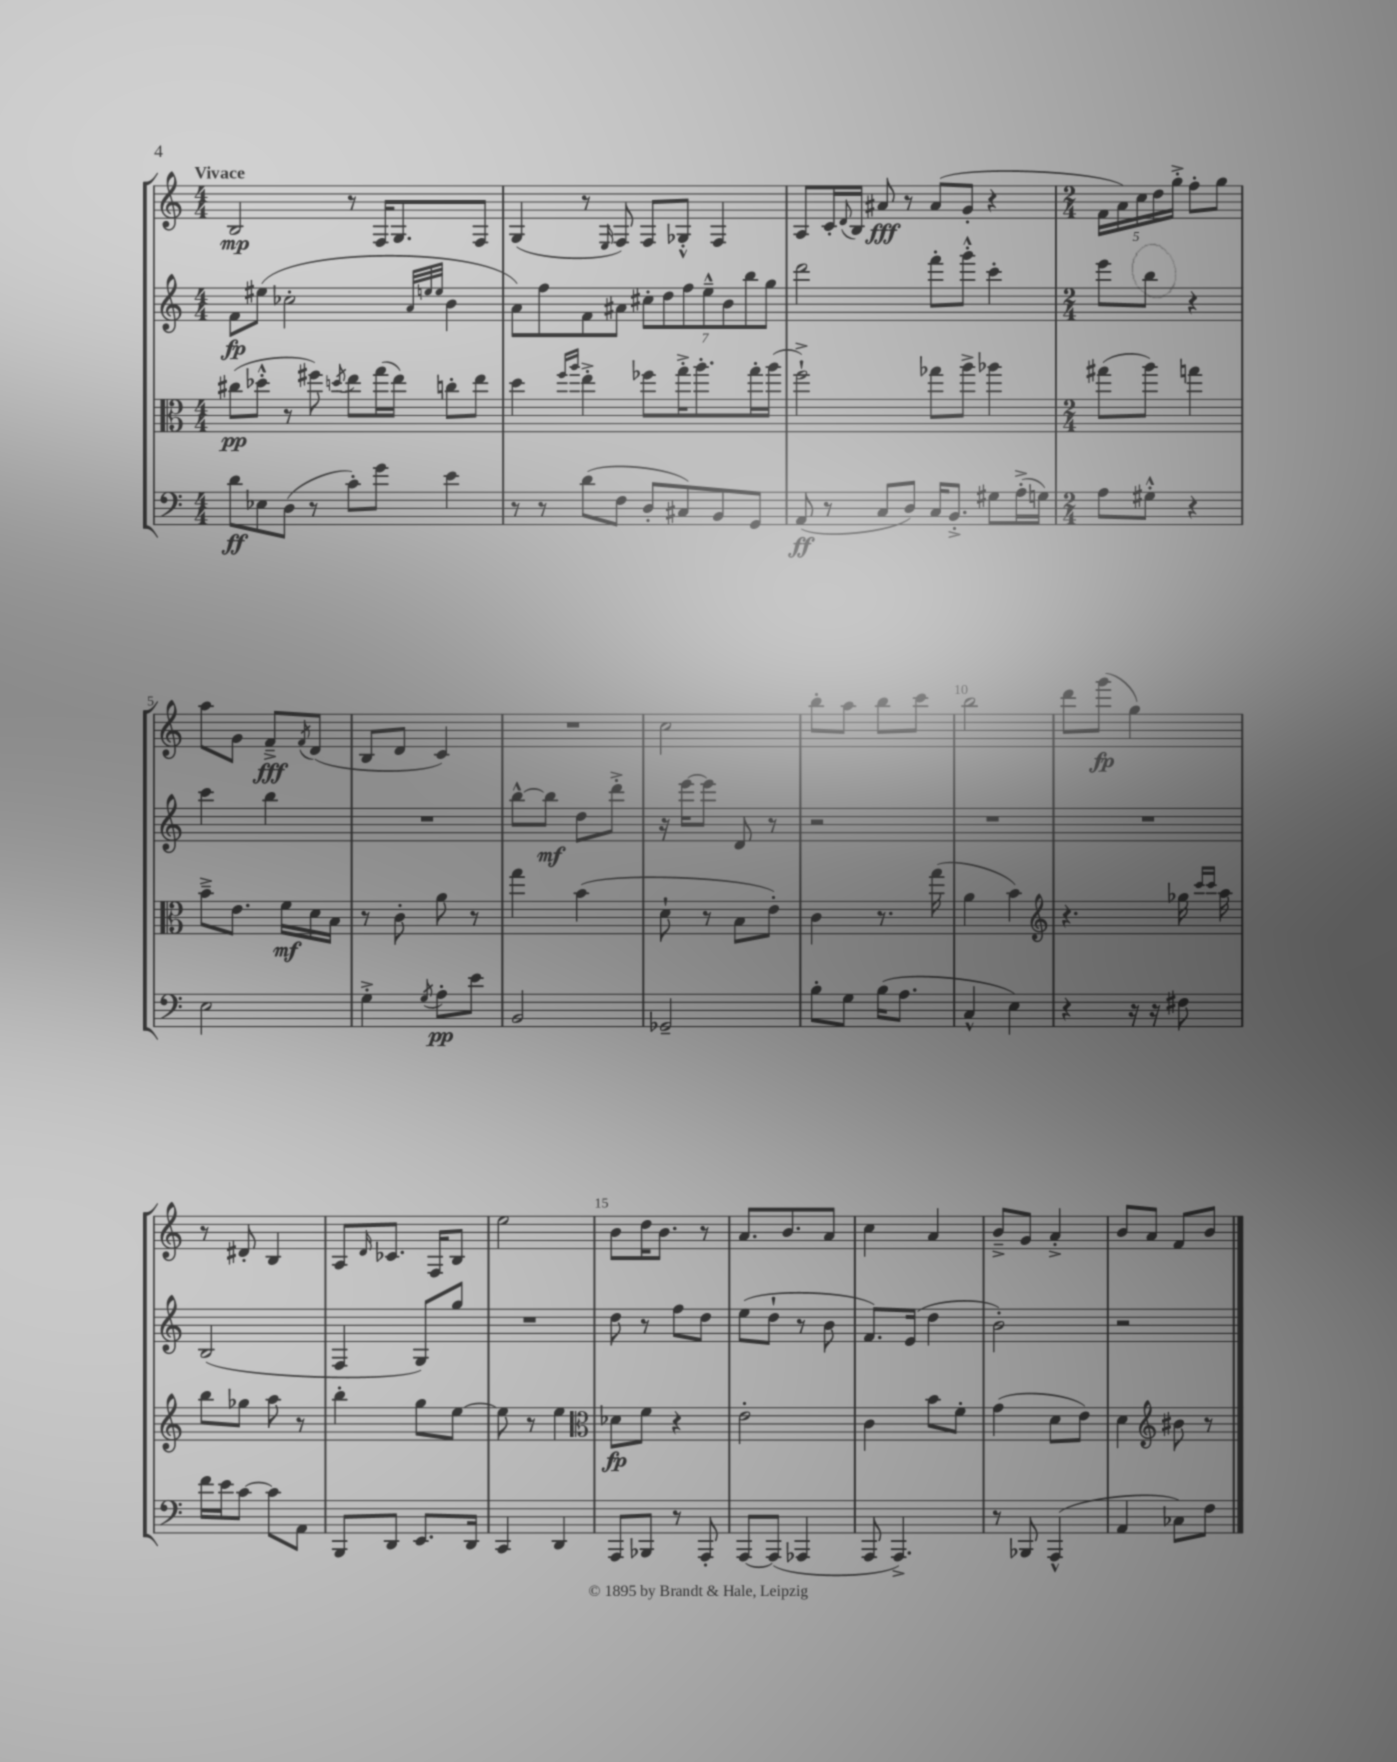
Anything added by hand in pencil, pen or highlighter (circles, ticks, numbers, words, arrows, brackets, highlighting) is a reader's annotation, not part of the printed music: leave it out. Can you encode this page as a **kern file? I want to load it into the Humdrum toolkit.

**kern	**dynam	**kern	**dynam	**kern	**dynam	**kern	**dynam
*part4	*part4	*part3	*part3	*part2	*part2	*part1	*part1
*staff4	*staff4	*staff3	*staff3	*staff2	*staff2	*staff1	*staff1
*clefF4	*	*clefC3	*	*clefG2	*	*clefG2	*
*k[]	*	*k[]	*	*k[]	*	*k[]	*
*M4/4	*	*M4/4	*	*M4/4	*	*M4/4	*
=1	=1	=1	=1	=1	=1	=1	=1
!	!	!	!	!	!	!LO:TX:a:B:t=Vivace	!
8d\L	ff	(8cc#X\L	pp	8f\L	fp	2B/	mp
8E-X\	.	8dd-X'^^\J	.	(8ee#X\J	.	.	.
(8D\J	.	8r	.	2cc-X'\	.	.	.
8r	.	8ff#X\)	.	.	.	.	.
.	.	8qddn/	.	.	.	.	.
8c'\L)	.	8ee\L	.	.	.	8r	.
8g\J	.	(16gg\L	.	.	.	16F/KL	.
.	.	16ee\JJ)	.	.	.	8.G/	.
.	.	.	.	32qqa/LLL	.	.	.
.	.	.	.	32qqeen/	.	.	.
.	.	.	.	32qqee/JJJ	.	.	.
4e\	.	8ccn'\L	.	4b\	.	.	.
.	.	8ee\J	.	.	.	8F/J	.
=2	=2	=2	=2	=2	=2	=2	=2
8r	.	4dd\	.	8a\L)	.	(4G/	.
8r	.	.	.	8ff\	.	.	.
.	.	16qqff/LL	.	.	.	.	.
.	.	16qqaa/JJ	.	.	.	.	.
(8d\L	.	4ee'^\	.	8f\	.	8r	.
.	.	.	.	.	.	16qqE/	.
8F\J	.	.	.	8a#X\J	.	8F/)	.
8D'/L	.	8ff-X\L	.	14cc#X'\L	.	8F/L	.
.	.	.	.	14dd\	.	.	.
8C#X/)	.	16gg'^\K	.	.	.	8G-X'^^/J	.
.	.	.	.	14ff\	.	.	.
.	.	8.aa'\	.	.	.	.	.
.	.	.	.	14ee~^^\	.	.	.
8BB/	.	.	.	.	.	4F/	.
.	.	.	.	14b\	.	.	.
.	.	.	.	14bb\	.	.	.
8GG/J	.	16gg'\L	.	.	.	.	.
.	.	.	.	14gg\J	.	.	.
.	.	(16aa\JJ	.	.	.	.	.
=3	=3	=3	=3	=3	=3	=3	=3
(8AA/	ff	2ff`^\)	.	2ddd\	.	8A/L	.
8r	.	.	.	.	.	16c'/L	.
.	.	.	.	.	.	8qqd/	.
.	.	.	.	.	.	16B/JJ	.
8C/L	.	.	.	.	.	8a#X/	fff
8D/J)	.	.	.	.	.	8r	.
16C/KL	.	8gg-X\L	.	8fff'\L	.	(8a#/L	.
8.BB'^/J	.	.	.	.	.	.	.
.	.	8aa^\J	.	8ggg'^^\J	.	8g'/J	.
8G#X\L	.	4aa-X\	.	4ccc'\	.	4r	.
(16A'^\L	.	.	.	.	.	.	.
16Gn\JJ)	.	.	.	.	.	.	.
=4	=4	=4	=4	=4	=4	=4	=4
*M2/4	*	*M2/4	*	*M2/4	*	*M2/4	*
8A\L	.	(8gg#X\L	.	8eee\L	.	20f\LL	.
.	.	.	.	.	.	20a\)	.
.	.	.	.	.	.	20cc\	.
8G#X'^^\J	.	8aa\J)	.	8bb\J	.	.	.
.	.	.	.	.	.	20dd\	.
.	.	.	.	.	.	20gg'^\JJ	.
4r	.	4ggn\	.	4r	.	8ff'\L	.
.	.	.	.	.	.	8gg\J	.
!!LO:LB:g=z
=5	=5	=5	=5	=5	=5	=5	=5
2E\	.	8b~^\L	.	4ccc\	.	8aa\L	.
.	.	8.e\J	.	.	.	8g\J	.
.	.	.	.	4bb\	.	8f~^/L	fff
.	.	16f\LL	mf	.	.	.	.
.	.	.	.	.	.	8qf/	.
.	.	16d\	.	.	.	(8d/J	.
.	.	16B\JJ	.	.	.	.	.
=6	=6	=6	=6	=6	=6	=6	=6
4G'^\	.	8r	.	2r	.	8B/L	.
.	.	8c'\	.	.	.	8d/J	.
8qG/	.	.	.	.	.	.	.
8A'\L	pp	8a\	.	.	.	4c/)	.
8e\J	.	8r	.	.	.	.	.
=7	=7	=7	=7	=7	=7	=7	=7
2BB/	.	4gg\	.	[8bb^^\L	.	2r	.
.	.	.	.	8bb\J]	mf	.	.
.	.	(4b\	.	8dd\L	.	.	.
.	.	.	.	8ddd'^\J	.	.	.
=8	=8	=8	=8	=8	=8	=8	=8
2GG-X~/	.	8d`\	.	16r	.	2cc\	.
.	.	.	.	[16eee\KL	.	.	.
.	.	8r	.	8eee\J]	.	.	.
.	.	8B\L	.	8d/	.	.	.
.	.	8e'\J)	.	8r	.	.	.
=9	=9	=9	=9	=9	=9	=9	=9
8B'\L	.	4c\	.	2r	.	8bb'\L	.
8G\J	.	.	.	.	.	8aa\J	.
(16B\KL	.	8.r	.	.	.	8bb\L	.
8.A\J	.	.	.	.	.	.	.
.	.	.	.	.	.	8ccc\J	.
.	.	(16gg\	.	.	.	.	.
=10	=10	=10	=10	=10	=10	=10	=10
4C^^/	.	4a\	.	2r	.	2bb\	.
4E\)	.	4b\)	.	.	.	.	.
=11	=11	=11	=11	=11	=11	=11	=11
*	*	*clefG2	*	*	*	*	*
4r	.	4.r	.	2r	.	8ddd\L	.
.	.	.	.	.	.	(8ggg\J	fp
16r	.	.	.	.	.	4gg\)	.
16r	.	.	.	.	.	.	.
8F#X\	.	16gg-X\	.	.	.	.	.
.	.	16qqccc/LL	.	.	.	.	.
.	.	16qqccc/JJ	.	.	.	.	.
.	.	16aa\	.	.	.	.	.
!!LO:LB:g=z
=12	=12	=12	=12	=12	=12	=12	=12
16f\LL	.	8bb\L	.	(2B/	.	8r	.
16e\J	.	.	.	.	.	.	.
[8c\J	.	8gg-X\J	.	.	.	8d#X'/	.
8c\L]	.	8aa\	.	.	.	4B/	.
8AA\J	.	8r	.	.	.	.	.
=13	=13	=13	=13	=13	=13	=13	=13
8BBB/L	.	4bb'\	.	4F/	.	8A/L	.
.	.	.	.	.	.	16qqd/	.
8DD/J	.	.	.	.	.	8.c-X/J	.
8.EE/L	.	8gg\L	.	8G/L)	.	.	.
.	.	.	.	.	.	16F/KL	.
.	.	[8ee\J	.	8gg/J	.	8B/J	.
16DD/Jk	.	.	.	.	.	.	.
=14	=14	=14	=14	=14	=14	=14	=14
4CC/	.	8ee\]	.	2r	.	2ee\	.
.	.	8r	.	.	.	.	.
4DD/	.	4ee\	.	.	.	.	.
=15	=15	=15	=15	=15	=15	=15	=15
*	*	*clefC3	*	*	*	*	*
8AAA/L	.	8d-X\L	fp	8dd\	.	8b\L	.
8BBB-X/J	.	8f\J	.	8r	.	16dd\K	.
.	.	.	.	.	.	8.b\J	.
8r	.	4r	.	8ff\L	.	.	.
8AAA'/	.	.	.	8dd\J	.	8r	.
=16	=16	=16	=16	=16	=16	=16	=16
[8AAA/L	.	2e'\	.	(8ee\L	.	8.a/L	.
(8AAA/J]	.	.	.	8dd`\J	.	.	.
.	.	.	.	.	.	8.b/	.
4AAA-X/	.	.	.	8r	.	.	.
.	.	.	.	8b\	.	8a/J	.
=17	=17	=17	=17	=17	=17	=17	=17
8AAA/	.	4c\	.	8.f/L)	.	4cc\	.
4.AAA^/)	.	.	.	.	.	.	.
.	.	.	.	(16e/Jk	.	.	.
.	.	8b\L	.	4dd\	.	4a/	.
.	.	8f'\J	.	.	.	.	.
=18	=18	=18	=18	=18	=18	=18	=18
8r	.	(4g\	.	2b'\)	.	8b~^/L	.
8BBB-X/	.	.	.	.	.	8g/J	.
(4AAA^^/	.	8d\L	.	.	.	4a'^/	.
.	.	8e\J)	.	.	.	.	.
=19	=19	=19	=19	=19	=19	=19	=19
4AA/	.	4d\	.	2r	.	8b/L	.
.	.	.	.	.	.	8a/J	.
*	*	*clefG2	*	*	*	*	*
8C-X\L)	.	8b#X\	.	.	.	8f/L	.
8F\J	.	8r	.	.	.	8b/J	.
==	==	==	==	==	==	==	==
*-	*-	*-	*-	*-	*-	*-	*-
